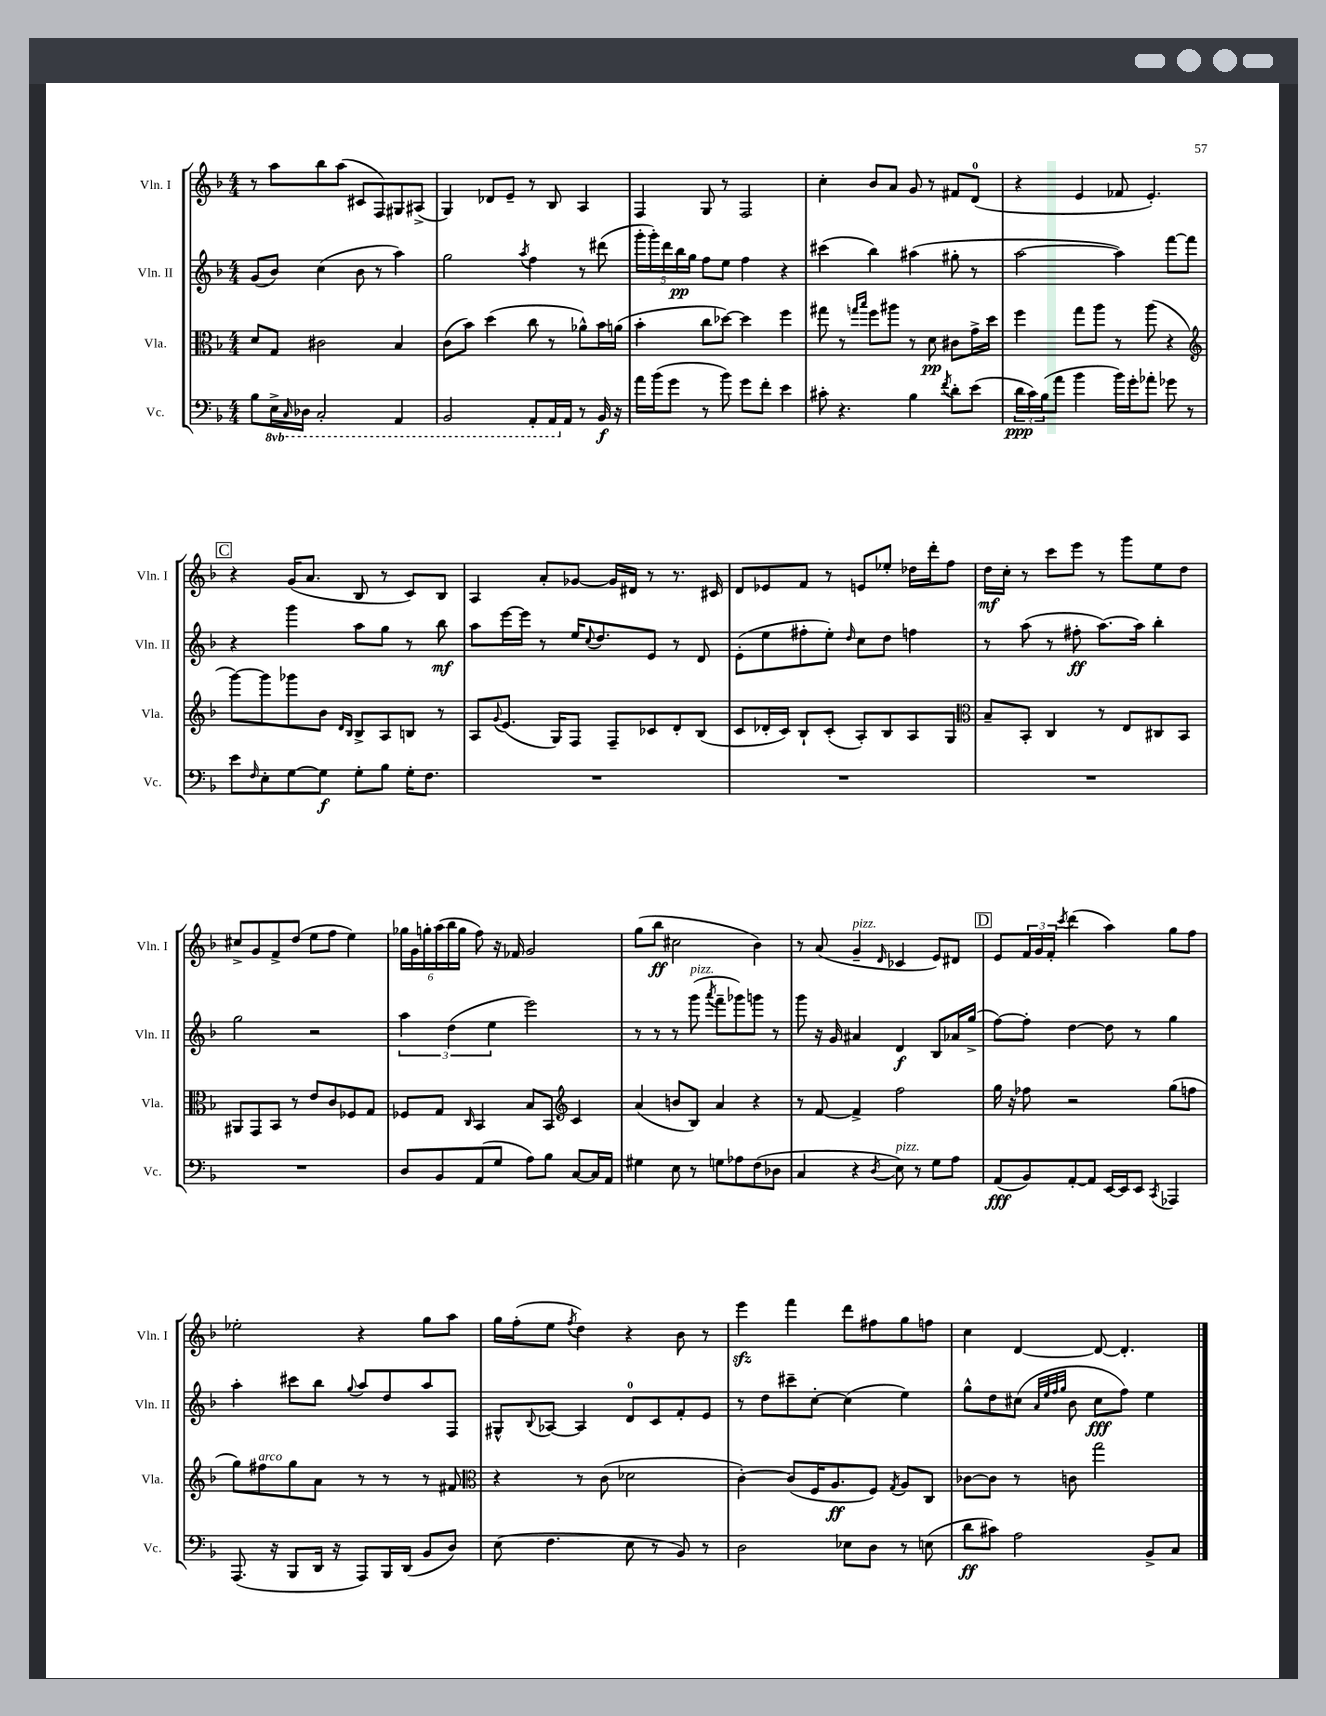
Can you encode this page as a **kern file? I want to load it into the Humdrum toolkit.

**kern	**kern	**kern	**kern
*staff4	*staff3	*staff2	*staff1
*clefF4	*clefC3	*clefG2	*clefG2
*k[b-]	*k[b-]	*k[b-]	*k[b-]
*M4/4	*M4/4	*M4/4	*M4/4
8B-\L	8d/L	(8g/L	8r
16EE^\L	8G/J	8b-/J)	8aa\L
16qqCC/	.	.	.
16DD-\JJ	.	.	.
2CC'/	2c#\	(4cc\	8bb-\
.	.	.	(8aa\J
.	.	8b-\	8c#/L
.	.	8r	8F/)
4AAA/	4B-/	4aa\)	8G#/
.	.	.	(8A#^/J
=	=	=	=
2BBB-/	(8c\L	2gg\	4G/)
.	8b-\J)	.	.
.	(4dd\	.	8d-/L
.	.	.	8e~/J
.	.	8qaa/	.
8AAA'/L	8cc\	4ff\	8r
16AAA/L	8r	.	8B-/
16AA/JJ	.	.	.
8r	8a-^^\L)	8r	4A/
16BB-/	16b-\L	(8ddd#\	.
16r	(16a\JJ	.	.
=	=	=	=
16a\LL	4b-'\	20ggg'\LL	4F/
.	.	20ggg'\)	.
(16b-\J	.	.	.
.	.	20ddd\	.
8g\J	.	.	.
.	.	20bb-\	.
.	.	20gg\JJ	.
8r	8cc\L	8ff\L	8G/
8b-\)	[8dd-\J)	8ee\J	8r
8g\L	4dd-\]	4ff\	2F/
8f'\J	.	.	.
4e\	4ff\	4r	.
=	=	=	=
8c#'\	8gg#\	(4ccc#\	4cc'\
4.r	8r	.	.
.	16qqgg/LL	.	.
.	16qqbb-/JJ	.	.
.	8ff\L	4bb-\)	8b-/L
.	8aa#\J	.	8a/J
4B-\	8r	(4aa#\	8g/
.	8d\	.	8r
8qf/	.	.	.
8d'\L	8c#\L	8gg#'\	8f#/L
(8e\J	16g^\L	8r	(8d/J
.	16dd\JJ	.	.
=	=	=	=
24d\LL	4ff\	[2aa\	4r
24c\)	.	.	.
(24B-\J	.	.	.
8a\J	.	.	.
4b-\	8gg\L	.	4e/
.	8aa\J	.	.
16b-\LL)	8r	4aa\])	8f-/
16g'\J	.	.	.
8a-'\J	(8aa\	.	4.e'/)
8g-\	4r	[8fff\L	.
8r	.	8fff\]J	.
=	=	=	=
*	*clefG2	*	*
8e\L	[8ggg\L)	4r	4r
16qqF/	.	.	.
8E'\	8ggg\]	.	.
[8G\	8ggg-\	4ggg\	(16g/LK
.	.	.	8.a/J
8G\]J	8b-\J	.	.
.	16qqd/LL	.	.
.	16qqB-/JJ	.	.
8G'\L	8B-^/L	8aa\L	8B-/
8B-\J	8A/	8gg\J	8r
16G'\LK	8B/J	8r	8c/L)
8.F\J	.	.	.
.	8r	8bb-\	8B-/J
=	=	=	=
1r	8A/L	8aa\L	4A/
.	8qqg/	.	.
.	(8.e/J	[16eee\L	.
.	.	16eee\]JJ	.
.	.	8r	8a'/L
.	16G/LK)	.	.
.	8F/J	16ee/LK	[8g-/J
.	.	8qqcc/	.
.	.	8.dd/	.
.	8F~/L	.	16g-/]LL
.	.	.	16d#/JJ
.	8c-/	8e/J	8r
.	8d'/	8r	8.r
.	(8B-/J	8d/	.
.	.	.	16c#/
=	=	=	=
1r	8c/L	(8e'\L	8d/L
.	16d-'/L	8ee\	8e-/
.	16c/JJ)	.	.
.	8B-`/L	8ff#'\	8f/J
.	(8c'/J	8ee'\J)	8r
.	.	16qqdd/	.
.	8A'/L)	8cc\L	8e/L
.	8B-/	8dd\J	8ee-'/J
.	8A/	4ff\	16dd-\LL
.	.	.	16ddd'\J
.	8G/J	.	8ff\J
=	=	=	=
*	*clefC3	*	*
1r	8B-~/L	8r	16dd\LL
.	.	.	16cc'\JJ
.	8BB-'/J	(8aa\	8r
.	4C/	8r	8ccc\L
.	.	8ff#'\	8eee\J
.	8r	[8.aa\L)	8r
.	8E/L	.	8ggg\L
.	.	16aa\]Jk	.
.	8C#/	4bb-'\	8ee\
.	8BB-/J	.	8dd\J
=	=	=	=
1r	8AA#/L	2gg\	8cc#^/L
.	8GG/	.	8g/
.	8BB-/J	.	8f^/
.	8r	.	(8dd/J
.	8e/L	2r	8ee\L
.	8c/	.	8ff\J
.	8F-/	.	4ee\)
.	8G/J	.	.
=	=	=	=
8D/L	8F-/L	6aa\	24gg-\LL
.	.	.	24g\
.	.	.	24gg'\
8BB-/	8G/J	.	(24aa\
.	.	(6dd\	24bb-\
.	.	.	24gg\JJ
.	16qqC/	.	.
(8AA/	4BB-/	.	8ff\)
.	.	6ee\	.
8G/J	.	.	16r
.	.	.	16f-/
8A\L)	8B-/L	2eee\)	2g/
8B-\J	8BB-/J	.	.
*	*clefG2	*	*
[8C/L	4c/	.	.
16C/]L	.	.	.
16AA/JJ	.	.	.
=	=	=	=
4G#\	(4a/	8r	(8gg\L
.	.	8r	8bb-\J
8E\	8b/L	8r	2cc#\
8r	8B-/J)	(8ggg\	.
.	.	8qaaa/	.
8G\L	4a/	8fff~\L	.
8A-\	.	8ggg-\)	.
(8F\	4r	8ggg\J	4b-\)
8D-\J	.	8r	.
=	=	=	=
4C/	8r	8ggg\	8r
.	[8f/	16r	(8a/
.	.	16g/	.
4r	4f^/]	4a#/	4g~/
8qD/	.	.	16qqd/
8E\)	2ff\	4d/	4c-/
8r	.	.	.
8G\L	.	8B-/L	8e/L)
8A\J	.	16a-/L	8d#/J
.	.	(16gg^/JJ	.
=	=	=	=
(8AA/L	16gg\	[8ff\L)	8e/L
.	16r	.	.
8BB-/)	8ff-\	8ff'\]J	24f/L
.	.	.	24g/
.	.	.	24f'/JJ
.	.	.	8qccc/
[8AA'/	2r	[4dd\	(4ddd\
8AA/]J	.	.	.
[16EE/LL	.	8dd\]	4aa\)
16EE/]J	.	.	.
8EE/J	.	8r	.
8qCC/	.	.	.
4AAA-/	(8gg\L	4gg\	8gg\L
.	8ff\J	.	8ff\J
=	=	=	=
(8.AAA/	8gg\L)	4aa'\	2ee-'\
.	8ff#\	.	.
16r	.	.	.
8BBB-/L	8gg\	8ccc#\L	.
16DD/Jk	8a\J	8bb-\J	.
16r	.	.	.
.	.	8qqgg/	.
8AAA/L)	8r	8aa/L	4r
16BBB-/L	8r	8dd/	.
(16DD/JJ	.	.	.
8BB-/L	8r	8aa/	8gg\L
8D/J)	8f#/	8F/J	8aa\J
=	=	=	=
*	*clefC3	*	*
(8E\	4r	8G#^^/L	16gg\LL
.	.	.	(16ff'\J
.	.	8qqB-/	.
4.F\	.	[8A-/J	8ee\J
.	.	.	8qff/
.	8r	4A-/]	4dd\)
.	(8c\	.	.
8E\	2d-\	8d/L	4r
8r	.	8c/	.
8BB-/)	.	8f'/	8b-\
8r	.	8e/J	8r
=	=	=	=
2D\	[4c'\)	8r	4eee\
.	.	8dd\L	.
.	(8c/]L	8ccc#~\	4fff\
.	16F/K	[8cc'\J	.
.	8.A/	.	.
8E-\L	.	(4cc\]	8ddd\L
8D\J	8F/J)	.	8ff#\
.	8qG/	.	.
8r	8A/L	4ee\)	8gg\
(8E\	8C/J	.	8ff\J
=	=	=	=
8d\L	[8c-\L	8gg^^\L	4cc\
8c#\J)	8c-\]J	8dd\	.
2A\	8r	(8cc#\J	[4d/
.	.	32qqa/LLL	.
.	.	32qqee/	.
.	.	32qqff/	.
.	.	32qqgg/JJJ	.
.	8c\	8b-\	.
.	2gg\	8cc#\L	8d/_
.	.	8ff\J)	4.d'/]
8BB-^/L	.	4ee\	.
8C/J	.	.	.
==	==	==	==
*-	*-	*-	*-
